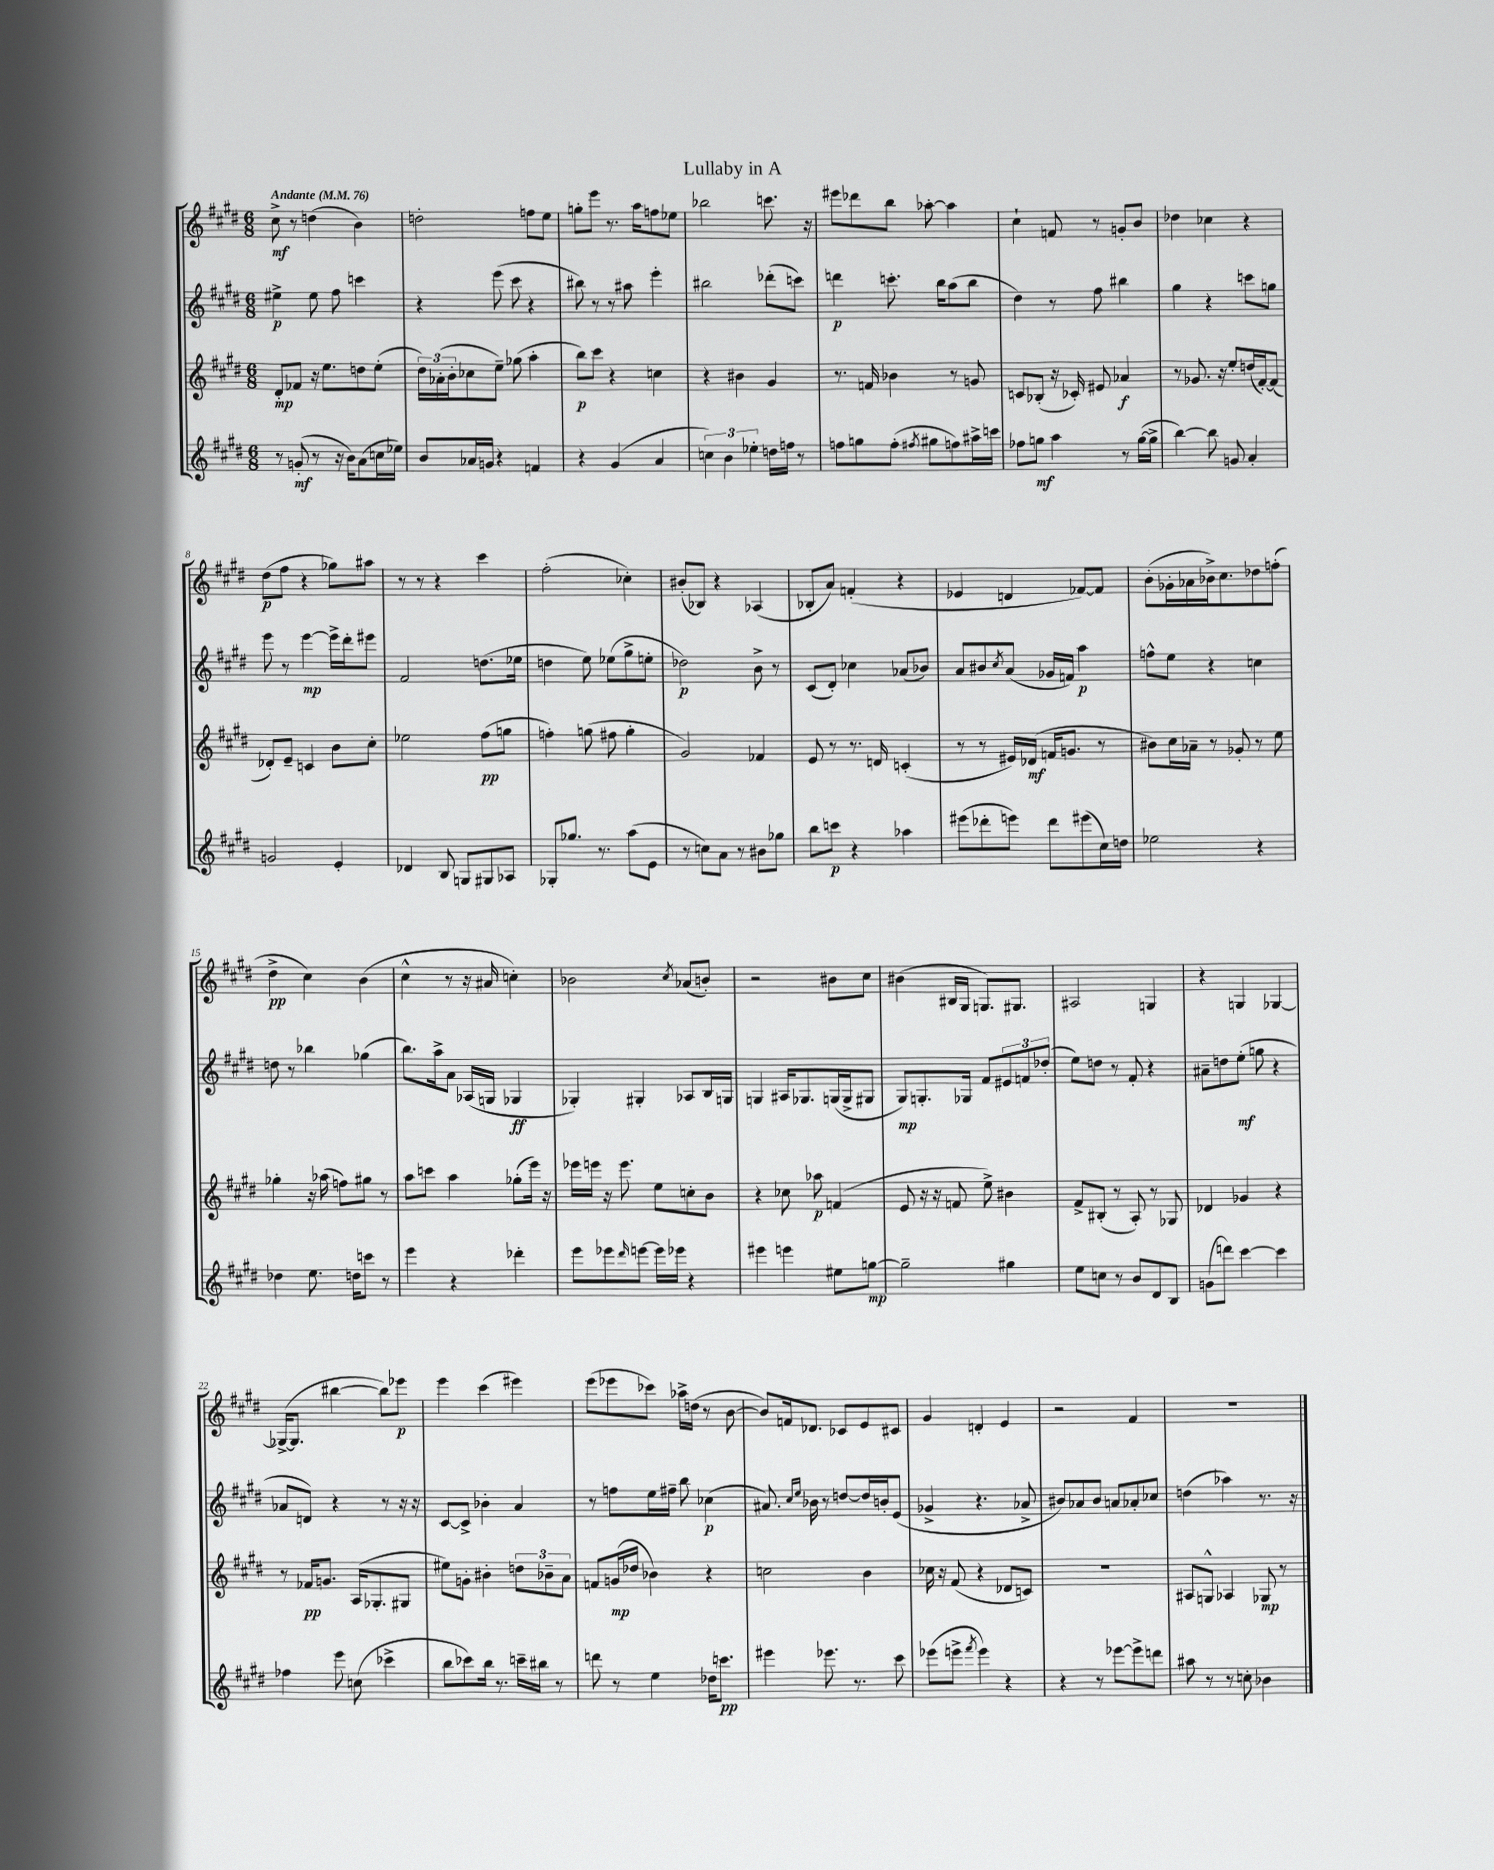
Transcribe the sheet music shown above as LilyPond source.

\header { title = "Lullaby in A" }
<<
\new StaffGroup <<
\new Staff = "s0" {
    \clef treble \key e \major \numericTimeSignature \time 6/8 \tempo "Andante" 4 = 76
    cis''8->\mf r8 d''4( b'4) |
    d''2-. f''8 e''8 |
    g''8-. e'''8 r8. a''16 f''8 ees''8 |
    bes''2 c'''8. r16 |
    eis'''8 des'''8 b''8 aes''8~-. aes''4 |
    cis''4-! f'8 r8 g'8-. b'8 |
    des''4 ces''4 r4 |
    dis''8\p( fis''8 r4 ges''8) ais''8 |
    r8 r8 r4 cis'''4 |
    fis''2-.( ces''4-.) |
    bis'8-.( bes8) r4 aes4( |
    bes8-. a'8) f'4-.( r4 |
    ees'4 d'4 fes'8~) fes'8 |
    b'8-.( ges'16-. aes'16 bes'16->) cis''8. des''8 f''8-.( |
    dis''4->\pp cis''4) b'4( |
    cis''4-^ r8 r16 ais'16 c''4-.) |
    bes'2 \acciaccatura { cis''8 } aes'8( b'8-.) |
    r2 bis'8 cis''8 |
    bis'4( bis16 gis16 g8.) gis8. |
    ais2 g4 |
    r4 g4 ges4~ |
    ges16~->( ges8. bis''4~ bis''8) ees'''8\p |
    e'''4 cis'''4( eis'''4) |
    e'''8( ees'''8 ces'''8) aes''16-> d''16( r8 b'8~ |
    b'8) f'16 des'8. ces'8 e'8 cis'8 |
    gis'4 d'4-. e'4 |
    r2 fis'4 |
    R2. \bar "|." |
}
\new Staff = "s1" {
    \clef treble \key e \major \numericTimeSignature \time 6/8
    eis''4->\p eis''8 fis''8 c'''4 |
    r4 e'''8( cis'''8 r4 |
    bis''8) r8 r8 ais''8 e'''4-. |
    bis''2 des'''8-.( c'''8) |
    d'''4\p c'''8.-. b''16 a''8( b''8 |
    dis''4) r8 fis''8 bis''4 |
    gis''4 r4 c'''8 g''8 |
    e'''8 r8 e'''4~\mp e'''16-> dis'''16-. eis'''8 |
    fis'2 d''8.( ees''16 |
    d''4 e''8) ees''8( gis''8-> e''8-. |
    des''2\p) b'8-> r8 |
    cis'8( dis'8-.) ces''4 aes'8( bes'8) |
    a'8 bis'8 \acciaccatura { cis''8 } a'8( ges'16 f'16) a''4\p |
    f''8-^ e''8 r4 c''4 |
    d''8 r8 bes''4 ges''4( |
    b''8.) a''16-> a'8 aes16( g16 ges4\ff |
    ges4-.) gis4-. aes8 b16 g16 |
    g4 ais16 ges8. g16( g16-> gis8 |
    gis8\mp) g8.-. ges16 fis'8 \tuplet 3/2 { eis'8 f'8 des''8-.( } |
    e''8) d''8 r8 fis'8-. r4 |
    ais'8-- d''8 e''8-.\mf( g''8 r4 |
    aes'8 d'8) r4 r8 r16 r16 |
    cis'8~ cis'8-> bes'4-. a'4 |
    r8 f''8 e''16 fis''16-- b''8 ces''4\p( |
    ais'8.) \grace { cis''16 e''16 } bes'16 r8 d''8~ d''16 b'16-. e'8( |
    ges'4-> r4. aes'8-> |
    bis'8) aes'8 bis'8 a'8 aes'8-. ces''8 |
    d''4( aes''4) r8. r16 \bar "|." |
}
\new Staff = "s2" {
    \clef treble \key e \major \numericTimeSignature \time 6/8
    dis'8-.\mp fes'8 r16 e''8. d''8 e''8-.( |
    \tuplet 3/2 { dis''16) aes'16-.( b'16-. } ces''8 e''8--) ges''8( a''4-. |
    b''8\p) cis'''8 r4 c''4 |
    r4 bis'4 gis'4 |
    r8. f'16 bes'4 r8 g'8 |
    c'8 bes8-.( r16 ces'16-.) eis'8 aes'4\f |
    r8 ges'8. r16 e''8-. d''16( fis'16~-.) fis'8( |
    des'8-.) e'8-- c'4 b'8 cis''8-. |
    ees''2 fis''8\pp( g''8 |
    f''4-.) g''8( fis''8 g''4-. |
    gis'2) fes'4 |
    e'8 r8 r8. d'16 c'4-.( |
    r8 r8 eis'16) des'16\mf( f'16 g'8. r8 |
    bis'8) cis''16 aes'16-- r8 ges'8-. r8 e''8 |
    ges''4-. r16 aes''16( f''8) gis''8 r8 |
    a''8 c'''8 a''4 ges''8-.( e'''16) r16 |
    ees'''16 e'''16 r16 e'''8. e''8 c''8-. b'8 |
    r4 ces''8 aes''8\p f'4( |
    e'8 r16 r16 f'8 e''8->) bis'4 |
    fis'8-> bis8-.( r8 a8-.) r8 ges8 |
    des'4 ges'4 r4 |
    r8 fes'16\pp g'8. a16( ges8.-. gis8 |
    eis''8) g'8-. bis'4-. \tuplet 3/2 { d''8 bes'8-- a'8 } |
    f'8 g'16\mp( des''16 bes'4) r4 |
    c''2 b'4 |
    ces''16 r16 fis'8( r4 des'8 c'8) |
    R2. |
    ais8 g8-^ aes4 ges8\mp r8 \bar "|." |
}
\new Staff = "s3" {
    \clef treble \key e \major \numericTimeSignature \time 6/8
    r8 g'8-.\mf( r8 r16 b'16) a'8( c''16 ees''16) |
    b'8 aes'16 g'16 r4 f'4 |
    r4 gis'4( a'4 |
    \tuplet 3/2 { c''4) b'4 ees''4-. } d''16 f''16 r8 |
    f''8 g''8 f''8-.( \acciaccatura { fis''8 } gis''8 f''8) ais''16-> c'''16 |
    fes''8 g''8\mf a''4 r8 g''16~( g''16-> |
    b''4~) b''8 g'8 a'4-. |
    g'2 e'4-. |
    des'4 b8 g8 gis8 aes8 |
    ges8-. ges''8. r8. a''8( e'8 |
    r8 c''8) a'8 r8 bis'8 ges''8 |
    b''8 c'''8\p r4 aes''4 |
    eis'''8( des'''8-. e'''8) des'''8 eis'''8( cis''16) d''16 |
    ees''2 r4 |
    des''4 e''8. d''16 c'''8 r8 |
    e'''4 r4 des'''4-. |
    e'''8 ees'''8 \grace { dis'''16 } e'''8~ e'''16 ees'''16 r4 |
    eis'''4 e'''4 eis''8 g''8~\mp |
    g''2-- gis''4 |
    e''8 c''8 r8 b'8 dis'8 b8 |
    g'8( d'''8) cis'''4~ cis'''4 |
    fes''4 e'''8 c''8( ces'''4-> |
    b''8 ces'''8) b''16 r8. c'''16-- bis''16 r8 |
    d'''8 r8 e''4 des''16 c'''8.\pp |
    eis'''4 ees'''8. r8. cis'''8 |
    ees'''8( e'''8-> \acciaccatura { fis'''8 } e'''4) r4 |
    r4 r8 ees'''8~ ees'''8-> d'''8 |
    ais''8 r8 r8 c''8-. bes'4 \bar "|." |
}
>>
>>
